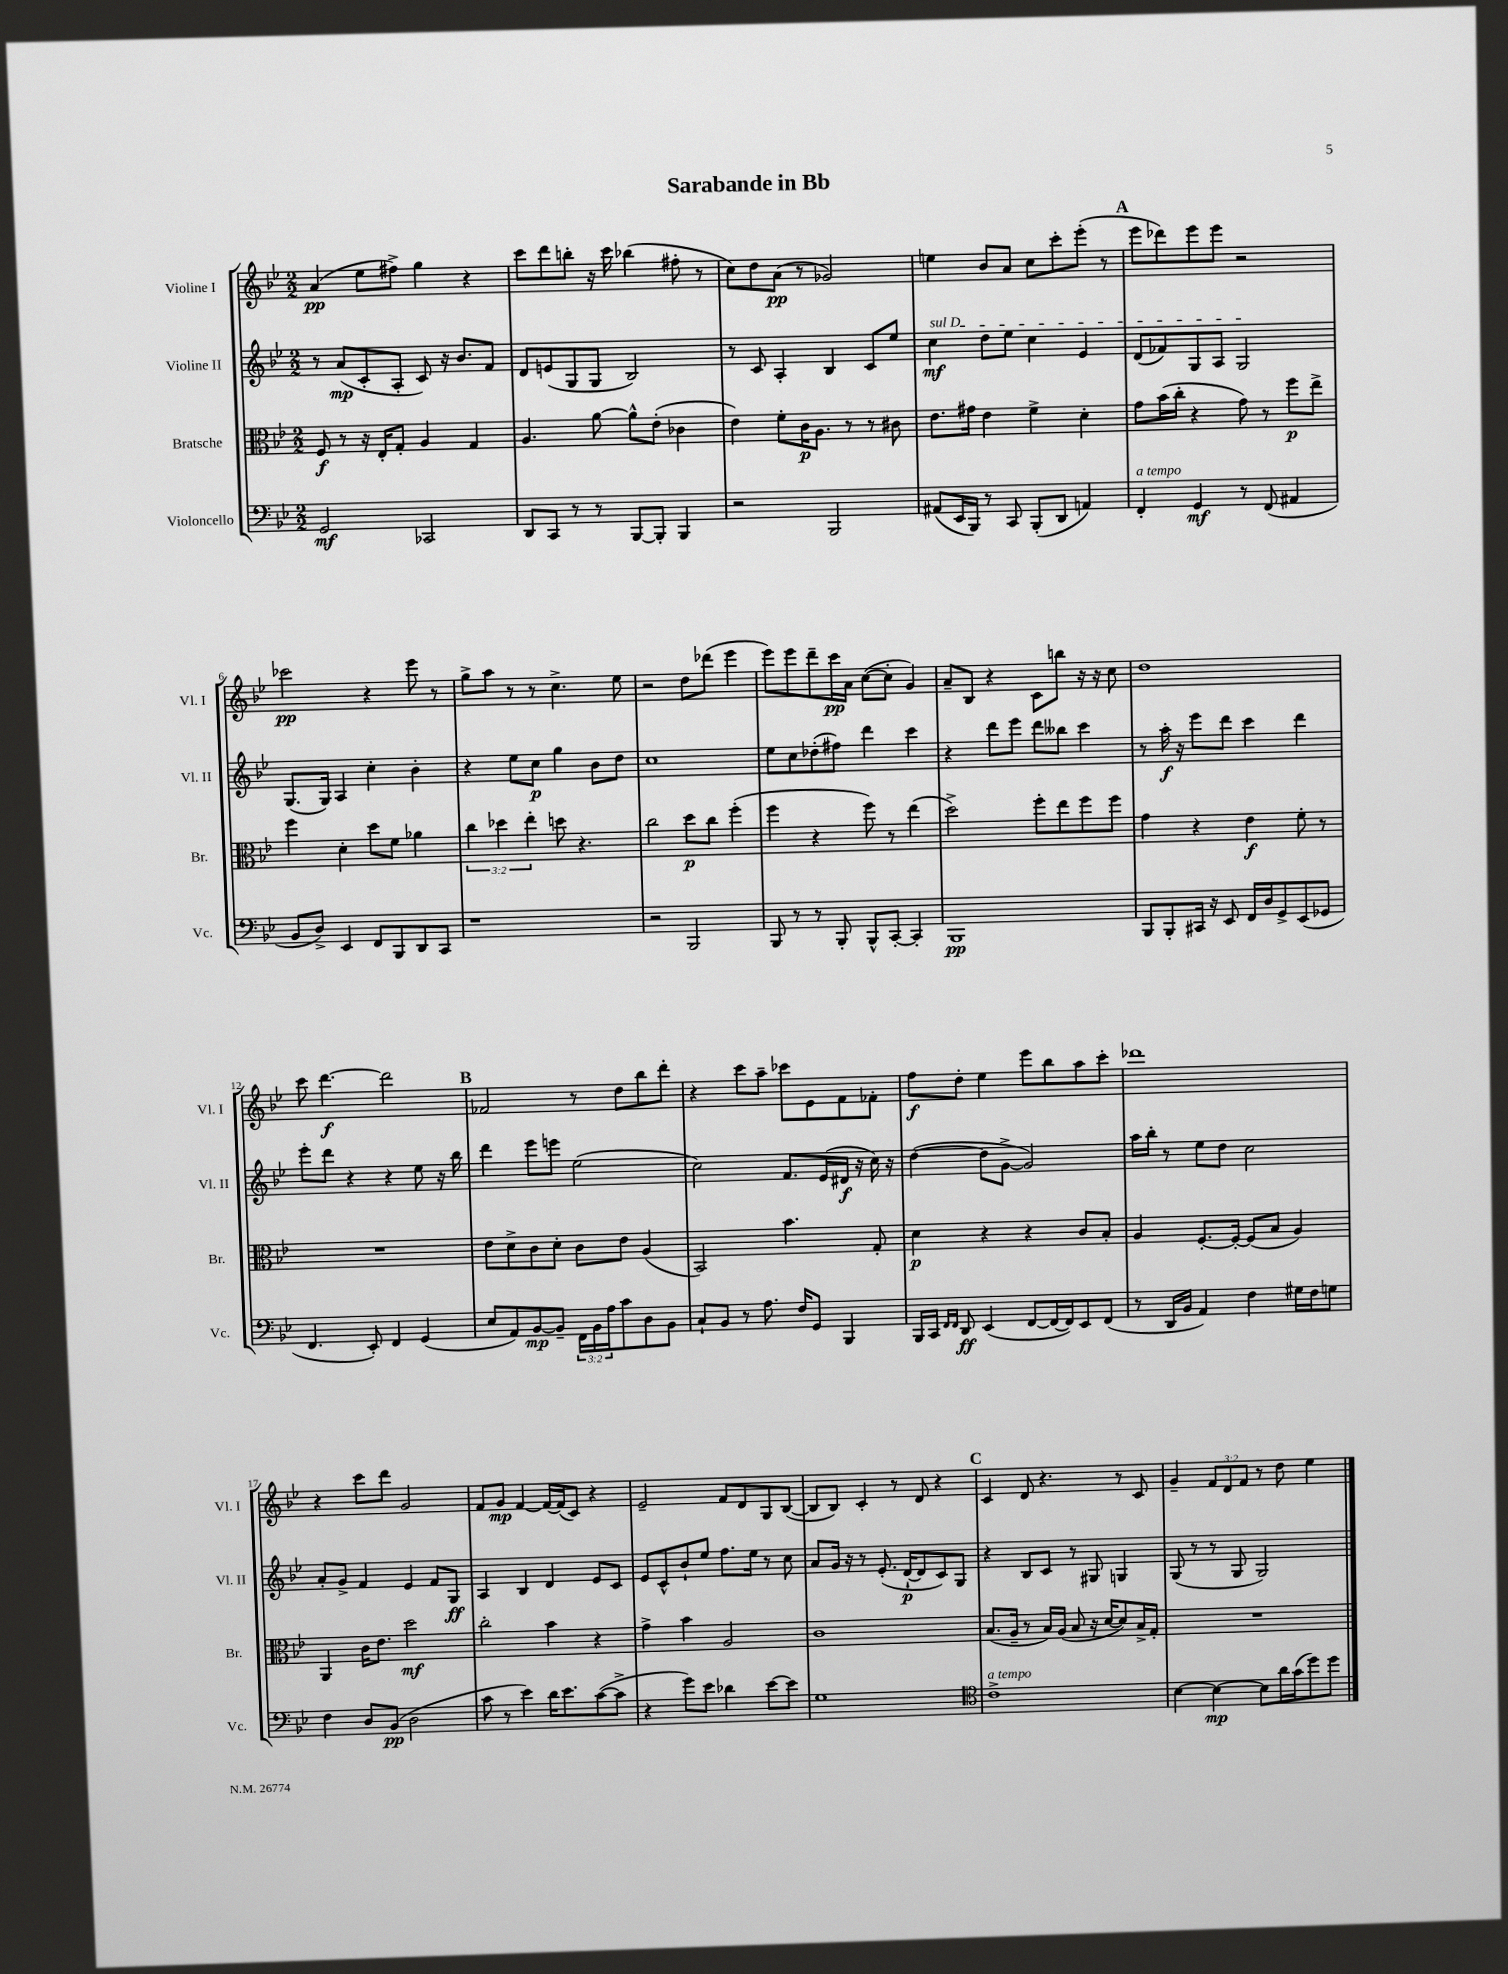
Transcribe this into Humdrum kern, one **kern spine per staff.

**kern	**dynam	**kern	**dynam	**kern	**dynam	**kern	**dynam
*part4	*part4	*part3	*part3	*part2	*part2	*part1	*part1
*staff4	*staff4	*staff3	*staff3	*staff2	*staff2	*staff1	*staff1
*I"Violoncello	*	*I"Bratsche	*	*I"Violine II	*	*I"Violine I	*
*I'Vc.	*	*I'Br.	*	*I'Vl. II	*	*I'Vl. I	*
*clefF4	*	*clefC3	*	*clefG2	*	*clefG2	*
*k[b-e-]	*	*k[b-e-]	*	*k[b-e-]	*	*k[b-e-]	*
*M2/2	*	*M2/2	*	*M2/2	*	*M2/2	*
=1	=1	=1	=1	=1	=1	=1	=1
2GG/	mf	8F/	f	8r	.	(4a/	pp
.	.	8r	.	(8a/L	mp	.	.
.	.	16r	.	8c'/	.	8ee-\L	.
.	.	16E-'/KL	.	.	.	.	.
.	.	8G'/J	.	8A'/J	.	8ff#X^\J)	.
2CC-X/	.	4A/	.	8c/)	.	4gg\	.
.	.	.	.	16r	.	.	.
.	.	.	.	8.b-/L	.	.	.
.	.	4G/	.	.	.	4r	.
.	.	.	.	8f/J	.	.	.
=2	=2	=2	=2	=2	=2	=2	=2
8DD/L	.	4.A/	.	8d/L	.	8ccc\L	.
8CC/J	.	.	.	(8en/	.	8ddd\	.
8r	.	.	.	8G/	.	8bbn'\J	.
8r	.	[8a\	.	8G/J	.	16r	.
.	.	.	.	.	.	16ccc\	.
[8BBB-/L	.	8a^^\L]	.	2B-/)	.	(4bb-X\	.
8BBB-'/J]	.	(8e-'\J	.	.	.	.	.
4BBB-/	.	4c-X\	.	.	.	8ff#X'\	.
.	.	.	.	.	.	8r	.
=3	=3	=3	=3	=3	=3	=3	=3
2r	.	4e-\)	.	8r	.	8cc\L)	.
.	.	.	.	8c/	.	8dd\	.
.	.	8f'\L	.	4A'/	.	(8a\J	pp
.	.	16c\K	p	.	.	8r	.
.	.	8.A\J	.	.	.	.	.
2BBB-/	.	.	.	4B-/	.	2g-X/)	.
.	.	8r	.	.	.	.	.
.	.	8r	.	8c/L	.	.	.
.	.	8c#X\	.	8ee-/J	.	.	.
=4	=4	=4	=4	=4	=4	=4	=4
!	!	!	!	!LO:TX:a:i:t=sul D	!	!	!
(8AA#X/L	.	8.e-\L	.	4cc\	mf	4een\	.
16EE-/L	.	.	.	.	.	.	.
16BBB-/JJ)	.	16g#X\Jk	.	.	.	.	.
8r	.	4e-\	.	8dd\L	.	8b-/L	.
8CC/	.	.	.	8ee-\J	.	8a/J	.
(8BBB-'/L	.	4f^\	.	4cc\	.	8cc\L	.
8DD/J	.	.	.	.	.	8ccc'\	.
4AAn/)	.	4d'\	.	4e-/	.	(8eee-'\J	.
.	.	.	.	.	.	8r	.
!!LO:REH:place=s1:t=A
=5	=5	=5	=5	=5	=5	=5	=5
!LO:TX:a:i:t=a tempo	!	!	!	!	!	!	!
4FF'/	.	8g\L	.	(8d/L	.	8eee-\L	.
.	.	(16b-\L	.	8f-X/)	.	8ddd-X\)	.
.	.	16cc'\JJ	.	.	.	.	.
4GG/	mf	4r	.	8G/	.	8eee-\	.
.	.	.	.	8A/J	.	8eee-\J	.
8r	.	8g\)	.	2G/	.	2r	.
(8FF/	.	8r	.	.	.	.	.
4AA#X/	.	8ff\L	p	.	.	.	.
.	.	8ee-^\J	.	.	.	.	.
!!LO:LB:g=z
=6	=6	=6	=6	=6	=6	=6	=6
8BB-/L	.	4ff\	.	(8.G/L	.	2ccc-X\	pp
8D^/J)	.	.	.	.	.	.	.
.	.	.	.	16G/Jk)	.	.	.
4EE-/	.	4d'\	.	4A/	.	.	.
8FF/L	.	8dd\L	.	4cc'\	.	4r	.
8BBB-/	.	8f\J	.	.	.	.	.
8DD/	.	4a-X\	.	4b-'\	.	8eee-\	.
8CC/J	.	.	.	.	.	8r	.
=7	=7	=7	=7	=7	=7	=7	=7
1r	.	6cc\	.	4r	.	8gg^\L	.
.	.	.	.	.	.	8aa\J	.
.	.	6dd-X\	.	.	.	.	.
.	.	.	.	8ee-\L	.	8r	.
.	.	6ee-'\	.	.	.	.	.
.	.	.	.	8cc\J	p	8r	.
.	.	8ddn\	.	4gg\	.	4.cc^\	.
.	.	4.r	.	.	.	.	.
.	.	.	.	8b-\L	.	.	.
.	.	.	.	8dd\J	.	8ee-\	.
=8	=8	=8	=8	=8	=8	=8	=8
2r	.	2cc\	.	1cc	.	2r	.
2BBB-/	.	8dd\L	p	.	.	8dd\L	.
.	.	8cc\J	.	.	.	(8ddd-X\J	.
.	.	(4ff'\	.	.	.	4eee-\	.
=9	=9	=9	=9	=9	=9	=9	=9
8BBB-/	.	4ff\	.	8ee-\L	.	8eee-\L)	.
8r	.	.	.	8cc\	.	8eee-\	.
8r	.	4r	.	(8dd-X'\	.	8ddd~\	.
8BBB-'/	.	.	.	8ff#X\J)	.	16ccc\L	pp
.	.	.	.	.	.	16a\JJ	.
8BBB-^^/L	.	8ff\)	.	4ddd\	.	([8cc\L	.
[8CC'/J	.	8r	.	.	.	8cc'\J]	.
4CC'/]	.	(4ee-\	.	4ccc\	.	4g/)	.
=10	=10	=10	=10	=10	=10	=10	=10
1BBB-	pp	2dd^\)	.	4r	.	8a~/L	.
.	.	.	.	.	.	8B-/J	.
.	.	.	.	8ddd\L	.	4r	.
.	.	.	.	8eee-\J	.	.	.
.	.	8ff'\L	.	8ddd\L	.	8c\L	.
.	.	8ee-\	.	8bb--X\J	.	8bbn\J	.
.	.	8ff\	.	4ccc\	.	16r	.
.	.	.	.	.	.	16r	.
.	.	8ff\J	.	.	.	8cc\	.
=11	=11	=11	=11	=11	=11	=11	=11
8BBB-/L	.	4g\	.	8r	.	1dd	.
8BBB-'/	.	.	.	16aa'\	f	.	.
.	.	.	.	16r	.	.	.
16CC#X/Jk	.	4r	.	8eee-\L	.	.	.
16r	.	.	.	.	.	.	.
8EE-/	.	.	.	8ddd\J	.	.	.
16FF/LL	.	4e-\	f	4ccc\	.	.	.
16D/J	.	.	.	.	.	.	.
8GG^/	.	.	.	.	.	.	.
(8EE-/	.	8f'\	.	4ddd\	.	.	.
8GG-X/J	.	8r	.	.	.	.	.
!!LO:LB:g=z
=12	=12	=12	=12	=12	=12	=12	=12
4.FF/	.	1r	.	8eee-'\L	.	8ccc\	.
.	.	.	.	8ddd\J	.	[4.ddd\	f
.	.	.	.	4r	.	.	.
8EE-'/)	.	.	.	.	.	.	.
4FF/	.	.	.	4r	.	2ddd\]	.
(4GG/	.	.	.	8ee-\	.	.	.
.	.	.	.	16r	.	.	.
.	.	.	.	16bb-\	.	.	.
!!LO:REH:place=s1:t=B
=13	=13	=13	=13	=13	=13	=13	=13
8E-/L	.	8e-\L	.	4ddd\	.	2f-X/	.
8AA/)	.	8d^\	.	.	.	.	.
[8BB-/	mp	8c\	.	8eee-\L	.	.	.
8BB-~/J]	.	8d'\J	.	8eeen\J	.	.	.
24FF\LL	.	8c\L	.	(2ee-\	.	8r	.
24BB-\	.	.	.	.	.	.	.
24A\J	.	.	.	.	.	.	.
8c\	.	8e-\J	.	.	.	8dd\L	.
8D\	.	(4A/	.	.	.	8bb-\	.
8BB-\J	.	.	.	.	.	8ddd'\J	.
=14	=14	=14	=14	=14	=14	=14	=14
8C`/L	.	2BB-/)	.	2cc\)	.	4r	.
8BB-/J	.	.	.	.	.	.	.
8r	.	.	.	.	.	8ccc\L	.
8.A\	.	.	.	.	.	8aa~\J	.
.	.	4.b-\	.	8.f/L	.	8ccc-X\L	.
16F/KL	.	.	.	.	.	.	.
8GG/J	.	.	.	.	.	8e-\	.
.	.	.	.	(16e-/L	.	.	.
4BBB-/	.	.	.	16d#X/JJ	f	8f\	.
.	.	.	.	16r	.	.	.
.	.	8G'/	.	16cc\)	.	8f-X'\J	.
.	.	.	.	16r	.	.	.
=15	=15	=15	=15	=15	=15	=15	=15
16BBB-/LL	.	4d\	p	([4dd\	.	8ff\L	f
16CC/JJ	.	.	.	.	.	.	.
16qqFF/LL	.	.	.	.	.	.	.
16qqFF/JJ	.	.	.	.	.	.	.
8DD/	ff	.	.	.	.	8dd'\J	.
(4EE-/	.	4r	.	8dd\L]	.	4ee-\	.
.	.	.	.	[8g^\J	.	.	.
[8FF/L	.	4r	.	2g/])	.	8eee-\L	.
16FF/L_	.	.	.	.	.	8bb-\	.
16FF/J])	.	.	.	.	.	.	.
8EE-/	.	8c/L	.	.	.	8aa\	.
(8FF/J	.	8B-'/J	.	.	.	8ccc'\J	.
=16	=16	=16	=16	=16	=16	=16	=16
8r	.	4A/	.	16aa\LL	.	1ddd-X	.
.	.	.	.	16bb-'\JJ	.	.	.
16DD/LL	.	.	.	8r	.	.	.
16BB-/JJ	.	.	.	.	.	.	.
4AA/)	.	[8.F'/L	.	8ee-\L	.	.	.
.	.	.	.	8dd\J	.	.	.
.	.	16F'/Jk_	.	.	.	.	.
4F\	.	(8F/L]	.	2cc\	.	.	.
.	.	8B-/J	.	.	.	.	.
16G#X\LL	.	4A/)	.	.	.	.	.
16F\J	.	.	.	.	.	.	.
8Gn\J	.	.	.	.	.	.	.
!!LO:LB:g=z
=17	=17	=17	=17	=17	=17	=17	=17
4F\	.	4AA/	.	8a'/L	.	4r	.
.	.	.	.	8g^/J	.	.	.
8D/L	.	16c\KL	.	4f/	.	8ccc\L	.
.	.	8.e-\J	.	.	.	.	.
(8BB-/J	pp	.	.	.	.	8ddd\J	.
2D\	.	2dd\	mf	4e-/	.	2g/	.
.	.	.	.	8f/L	.	.	.
.	.	.	.	8G/J	ff	.	.
=18	=18	=18	=18	=18	=18	=18	=18
8c\	.	2cc'\	.	4A/	.	8f/L	.
8r	.	.	.	.	.	8g/J	mp
4e-\)	.	.	.	4B-/	.	[4f/	.
16d\KL	.	4b-\	.	4d/	.	16f/LL_	.
8.e-\	.	.	.	.	.	(16f/J]	.
.	.	.	.	.	.	8c/J)	.
([8c\	.	4r	.	8e-/L	.	4r	.
8c^\J]	.	.	.	8c/J	.	.	.
=19	=19	=19	=19	=19	=19	=19	=19
4r	.	4g^\	.	8e-/L	.	2e-~/	.
.	.	.	.	8c^^/	.	.	.
8g\L)	.	4b-\	.	8b-`/	.	.	.
8e-\J	.	.	.	8ee-/J	.	.	.
4d-X\	.	2A/	.	8.ff\L	.	8f/L	.
.	.	.	.	.	.	8d/	.
.	.	.	.	16ee-\Jk	.	.	.
[8e-\L	.	.	.	8r	.	8G/	.
8e-\J]	.	.	.	8cc\	.	([8B-/J	.
=20	=20	=20	=20	=20	=20	=20	=20
1G	.	1c	.	8a/L	.	8B-/L]	.
.	.	.	.	16g/Jk	.	8B-/J)	.
.	.	.	.	16r	.	.	.
.	.	.	.	8r	.	4c'/	.
.	.	.	.	(8.e-'/	.	.	.
.	.	.	.	.	.	8r	.
.	.	.	.	[16d`/KL	p	.	.
.	.	.	.	8d/]	.	8d/	.
.	.	.	.	8c/)	.	4r	.
.	.	.	.	8G/J	.	.	.
!!LO:REH:place=s1:t=C
=21	=21	=21	=21	=21	=21	=21	=21
*clefC4	*	*	*	*	*	*	*
!LO:TX:a:i:t=a tempo	!	!	!	!	!	!	!
1c^	.	(8.B-/L	.	4r	.	4c/	.
.	.	16A~/Jk	.	.	.	.	.
.	.	8r	.	8B-/L	.	8d/	.
.	.	16B-/LL)	.	8c/J	.	4.r	.
.	.	(16A/JJ	.	.	.	.	.
.	.	8B-/	.	8r	.	.	.
.	.	16r	.	8G#X/	.	.	.
.	.	[16d/KL	.	.	.	.	.
.	.	8d/])	.	4Gn/	.	8r	.
.	.	16B-^/L	.	.	.	8c/	.
.	.	16G'/JJ	.	.	.	.	.
=22	=22	=22	=22	=22	=22	=22	=22
[4B-\	.	1r	.	(8G/	.	4g~/	.
.	.	.	.	8r	.	.	.
4B-\_	mp	.	.	8r	.	12f/L	.
.	.	.	.	.	.	12d/	.
.	.	.	.	8G/	.	.	.
.	.	.	.	.	.	12f/J	.
8B-\L]	.	.	.	2G/)	.	8r	.
16a\L	.	.	.	.	.	8dd\	.
(16g\J	.	.	.	.	.	.	.
8dd\)	.	.	.	.	.	4ee-\	.
8dd\J	.	.	.	.	.	.	.
==	==	==	==	==	==	==	==
*-	*-	*-	*-	*-	*-	*-	*-
